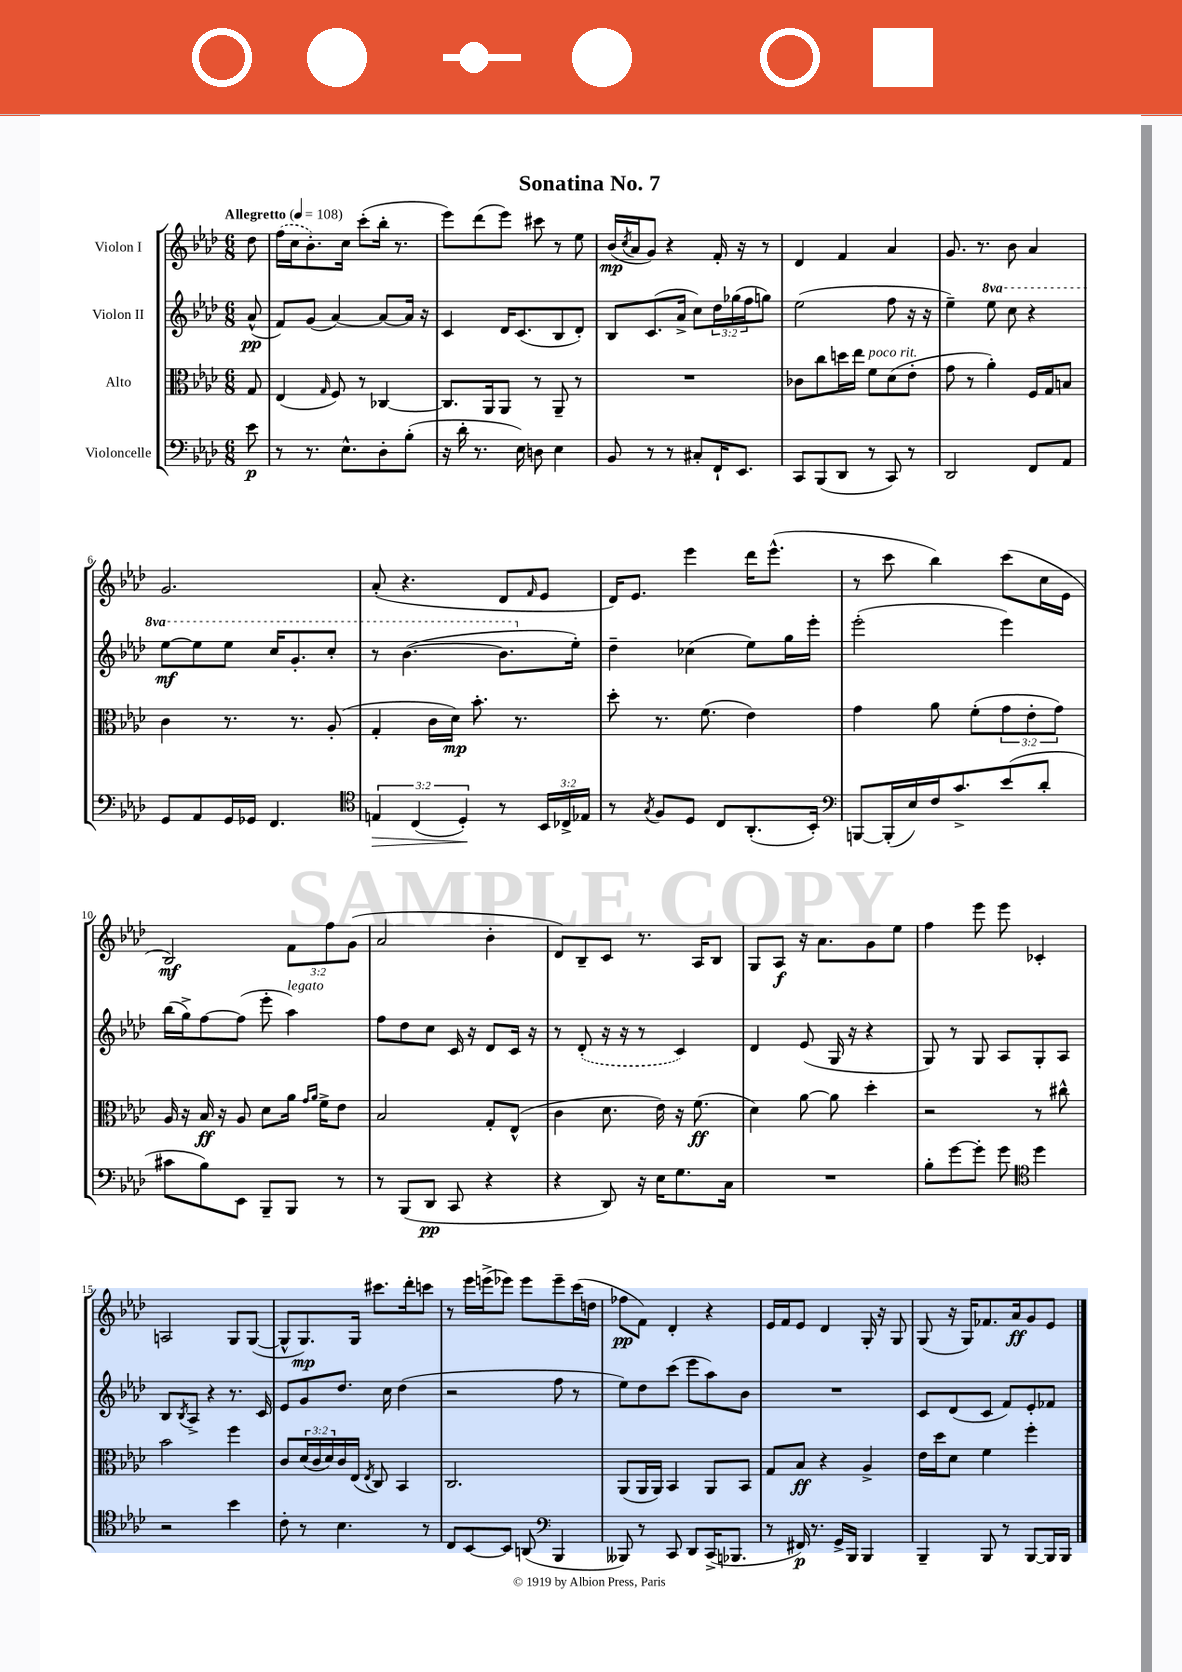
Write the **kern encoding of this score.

**kern	**kern	**kern	**kern
*staff4	*staff3	*staff2	*staff1
*clefF4	*clefC3	*clefG2	*clefG2
*k[b-e-a-d-]	*k[b-e-a-d-]	*k[b-e-a-d-]	*k[b-e-a-d-]
*M6/8	*M6/8	*M6/8	*M6/8
*MM108	*MM108	*MM108	*MM108
8e-\	8G/	(8a-^^/	8dd-\
=	=	=	=
8r	(4E-/	8f/L)	(16ff\LL
.	.	.	16cc\J
8.r	.	(8g/J	8.b-'\)
.	16qqG/	.	.
.	8F/)	[4a-/)	.
8.E-^^\L	.	.	16cc\Jk
.	8r	.	(8ccc'\L
8D-'\	[4C-/	8a-/_L	16bb-'\Jk
.	.	.	8.r
(8B-'\J	.	16a-/]Jk	.
.	.	16r	.
=	=	=	=
16r	8.C-/]L	4c/	8eee-\L)
16d-'\	.	.	.
8.r	.	.	(8ddd-\
.	16AA-/k	.	.
.	8AA-/J	16d-/LK	8eee-\J)
16E-\)	.	(8.c/	.
8D\	8r	.	8ccc#\
4E-\	8AA-~/	8B-/	8r
.	8r	8d-'/J)	8ee-\
=	=	=	=
8BB-/	2.r	8B-/L	(16b-/LL
.	.	.	8qcc/
.	.	.	16a-/J
8r	.	(8.c/	8g/J)
8r	.	.	4r
.	.	16a-^/Jk	.
8C#'/L	.	8cc\L)	.
16FF`/K	.	24dd-\L	16f'/
.	.	(24gg-\	.
8.EE-/J	.	.	16r
.	.	24ff\J	.
.	.	8gg\J)	8r
=	=	=	=
8CC/L	8c-\L	(2ee-\	4d-/
(8BBB-/	8cc\	.	.
8DD-/J	16dd\L	.	4f/
.	16ee-\JJ	.	.
8r	8f\L	.	.
8CC/)	(8d-\	8ff\	4a-/
8r	8e-'\J	16r	.
.	.	16r	.
=	=	=	=
2DD-/	8g\	4ee-~\)	8.g/
.	8r	.	.
.	.	.	8.r
.	4a-'\)	8eee-\	.
.	.	8ccc\	8b-\
8FF/L	16F/LL	4r	4a-/
.	16G/J	.	.
8AA-/J	8B/J	.	.
=	=	=	=
8GG/L	4c\	[8eee-\L	2.g/
8AA-/	.	8eee-\]	.
16GG/L	8.r	8eee-\J	.
16GG-/JJ	.	.	.
4.FF/	.	16ccc/LK	.
.	8.r	8.gg'/	.
.	(8A-'/	8ccc'/J	.
=	=	=	=
*clefC4	*	*	*
6E/	4G'/	8r	(8a-'/
.	.	([4.bb-\	4.r
(6C/	.	.	.
.	16c\LL	.	.
.	16d-\JJ)	.	.
6D-'/)	.	.	.
.	8.b-'\	.	.
8r	.	8.bb-\]L	8d-/L
.	8.r	.	.
.	.	.	16qqf/
24BB-/LL	.	.	8e-/J
24C-^/	.	.	.
.	.	16ee-'\Jk)	.
24E-/JJ	.	.	.
=	=	=	=
8r	8dd-'\	4dd-~\	16d-/LK)
.	.	.	8.e-/J
8qG/	.	.	.
8F/L	8.r	.	.
8D-/J	.	(4cc-\	4eee-\
.	(8.f\	.	.
8C/L	.	.	.
(8.AA-'/	4e-\)	8ee-\L)	16ddd-\LK
.	.	.	(8.eee-^^\J
.	.	16gg\L	.
16BB-'/Jk)	.	16eee-'\JJ	.
=	=	=	=
*clefF4	*	*	*
[8BBB/L	4g\	(2eee-'\	8r
(16BBB'/]L	.	.	8ccc\
16E-/)	.	.	.
16F/J	8a-\	.	4bb-\)
8.c^/	.	.	.
.	(8f'\L	.	.
(8e-/	12g\	4eee-\)	(8ccc\L
.	12e-'\	.	.
8d-'/J	.	.	16cc\L
.	12g\J)	.	.
.	.	.	16e-\JJ
=	=	=	=
8c#\L	16A-/	(16bb-\LL	2B-/)
.	16r	16gg^\J)	.
8B-\)	16B-/	[8ff\	.
.	16r	.	.
8EE-\J	8A-/	(8ff\]J	.
8BBB-~/L	8d-\L	8eee-'\	.
8BBB-/J	16a-\Jk	4aa-\)	12f\L
.	16qqg/LL	.	.
.	16qqa-/JJ	.	.
.	16f^\LK	.	.
.	.	.	12ff\
8r	8e-\J	.	.
.	.	.	(12g\J
=	=	=	=
8r	2B-/	8ff\L	2a-/
(8BBB-/L	.	8dd-\	.
8DD-/J	.	8cc\J	.
8CC/	.	16c/	.
.	.	16r	.
4r	8G'/L	8d-/L	4b-'\
.	(8E-^^/J	16c/Jk	.
.	.	16r	.
=	=	=	=
4r	4c\	8r	8d-/L)
.	.	(8d-'/	8B-~/
8DD-/)	8.d-\	16r	8c/J
.	.	16r	.
16r	.	8r	8.r
16E-\LK	16e-\)	.	.
8.G\	16r	4c/)	.
.	(8.f\	.	16A-/LK
.	.	.	8B-/J
16C\Jk	.	.	.
=	=	=	=
2.r	4d-\)	4d-/	8G/L
.	.	.	8A-/J
.	[8a-\	(8e-/	16r
.	.	.	8.a-\L
.	8a-\]	16G/	.
.	.	16r	.
.	4dd-'\	4r	8g\
.	.	.	8ee-\J
=	=	=	=
8B-'\L	2r	8G/)	4ff\
[8g\	.	8r	.
8g'\]J	.	8G/	8eee-\
8g\	.	8A-/L	8eee-\
*clefC4	*	*	*
4dd-\	8r	8G'/	4c-'/
.	8cc#^^\	8A-/J	.
=	=	=	=
2r	2b-\	8B-/L	2A/
.	.	8qB-/	.
.	.	8A-^/J	.
.	.	4r	.
4b-\	4ff\	8.r	8G/L
.	.	.	([8G/J
.	.	16c/	.
=	=	=	=
8c'\	8c/L	8e-/L	8G^^/]L
8r	(24d-/L	8g/	8.G/)
.	24c/	.	.
.	24d-/)	.	.
4.B-\	16c/	8.dd-/J	.
.	(16E-/JJ	.	16G/Jk
.	8qE-/	.	.
.	8C/)	.	8.ccc#\L
.	.	16cc\	.
.	4BB-/	(4dd-\	.
.	.	.	16ddd-'\k
8r	.	.	8ccc\J
=	=	=	=
8C/L	2.C/	2r	8r
[8BB-/	.	.	16eee-\LL
.	.	.	(16eee^\J
8BB-/]J	.	.	8eee-\J)
(8AA/	.	.	8eee-\L
*clefF4	*	*	*
4BBB-/	.	8ff\	8eee-~\
.	.	8r	(16ccc\L
.	.	.	16dd\JJ
=	=	=	=
8BBB--/)	(8AA-/L	8ee-\L)	8ff-\L
8r	16AA-/L	8dd-\	8f\J)
.	16AA-/JJ)	.	.
8CC/	4BB-/	(8ccc\J	4d-'/
8DD-/L	.	8eee-\L	.
(16CC^/K	8AA-/L	8aa-\)	4r
8.BBB-/J	.	.	.
.	8BB-/J	8b-\J	.
=	=	=	=
8r	8G/L	2.r	16e-/LL
.	.	.	16f/J
16FF#/)	8B-/J	.	8e-/J
8.r	.	.	.
.	4r	.	4d-/
16GG^/LL	.	.	.
16BBB-/JJ	.	.	.
4BBB-/	4A-^/	.	16G'/
.	.	.	16r
.	.	.	8G/
=	=	=	=
4BBB-~/	16e-\LL	8c/L	(8G/
.	16dd-\J	.	.
.	8d-\J	(8d-/	16r
.	.	.	16G/LK)
8BBB-/	4f\	8c/J	8.f-/
8r	.	8f/L)	.
.	.	.	16a-/k
[8BBB-/L	4ff'\	8e-'/	8g/
16BBB-/]L	.	8f-/J	8e-/J
16BBB-/JJ	.	.	.
==	==	==	==
*-	*-	*-	*-
